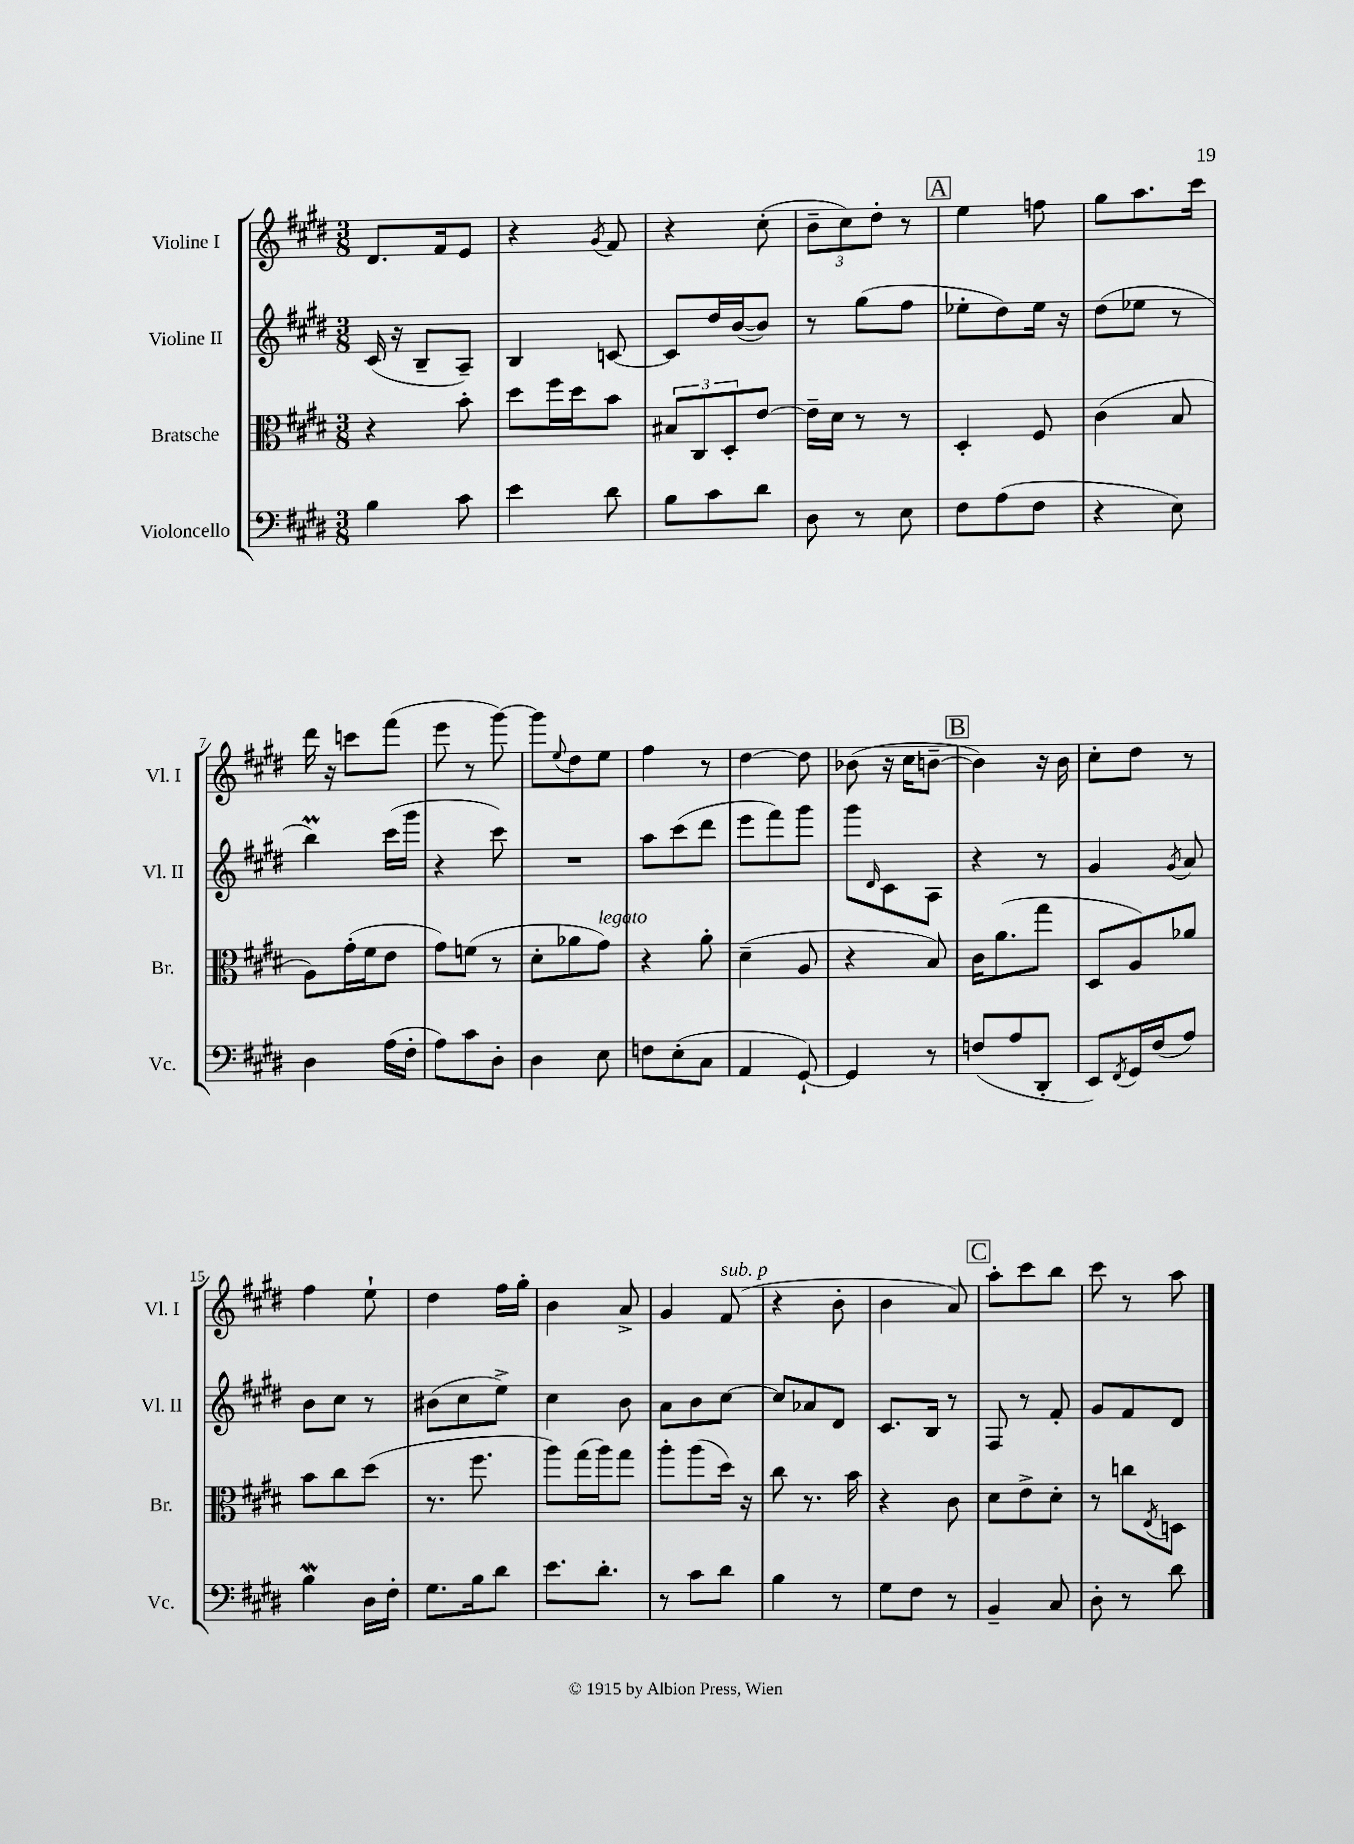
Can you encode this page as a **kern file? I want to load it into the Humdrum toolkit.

**kern	**kern	**kern	**kern
*staff4	*staff3	*staff2	*staff1
*clefF4	*clefC3	*clefG2	*clefG2
*k[f#c#g#d#]	*k[f#c#g#d#]	*k[f#c#g#d#]	*k[f#c#g#d#]
*M3/8	*M3/8	*M3/8	*M3/8
4B	4r	(16c#	8.d#
.	.	16r	.
.	.	8B~	.
.	.	.	16f#
8c#	8b'	8A~)	8e
=	=	=	=
4e	8dd#	4B	4r
.	16ff#	.	.
.	16dd#	.	.
.	.	.	8qg#
8d#	8b	[8c	8f#
=	=	=	=
8B	12B#	8c]	4r
.	12C#	.	.
8c#	.	16dd#	.
.	12D#'	.	.
.	.	([16b	.
8d#	[8e	8b])	(8cc#'
=	=	=	=
8D#	16e~]	8r	12b~
.	16d#	.	.
.	.	.	12cc#)
8r	8r	(8gg#	.
.	.	.	12dd#'
8E	8r	8ff#	8r
=	=	=	=
8F#	4D#'	8ee-'	4ee
(8A	.	8dd#)	.
8F#	8F#	16ee-	8ff
.	.	16r	.
=	=	=	=
4r	(4c#	(8dd#	8gg#
.	.	8ee-	8.aa
8E)	8B	8r	.
.	.	.	16ccc#
=	=	=	=
4D#	8A)	4bb)	16ddd#
.	.	.	16r
.	(16g#'	.	8ccc
.	16f#	.	.
(16A	8e	(16ccc#	(8fff#
16F#'	.	16ggg#	.
=	=	=	=
8A)	8g#)	4r	8eee
8c#	(8f	.	8r
8D#'	8r	8ccc#)	[8ggg#)
=	=	=	=
4D#	8d#'	4.r	8ggg#]
.	.	.	8qqee
.	8a-	.	8dd#
8E	8g#)	.	8ee
=	=	=	=
8F	4r	8aa	4ff#
(8E'	.	(8ccc#	.
8C#	8a'	8ddd#	8r
=	=	=	=
4AA	(4d#~	8eee	[4dd#
.	.	8fff#)	.
[8GG#`)	8A	8ggg#	8dd#]
=	=	=	=
4GG#]	4r	8ggg#	(8b-
.	.	16qqd#	.
.	.	8c#	16r
.	.	.	16cc#
8r	8B)	8A	[8b~
=	=	=	=
(8F	16c#	4r	4b])
.	(8.a	.	.
8A	.	.	.
8DD#'	8gg#	8r	16r
.	.	.	16b
=	=	=	=
8EE)	8D#	4g#	8cc#'
8qFF#	.	.	.
16GG#	8A)	.	8dd#
(16F#	.	.	.
.	.	8qg#	.
8A)	8a-	8a	8r
=	=	=	=
4B	8b	8b	4ff#
.	8cc#	8cc#	.
16D#	(8dd#	8r	8ee`
16F#'	.	.	.
=	=	=	=
8.G#	8.r	(8b#	4dd#
.	.	8cc#	.
16B	8.ff#	.	.
8d#	.	8ee^)	16ff#
.	.	.	16gg#'
=	=	=	=
8.e	8aa)	4cc#	4b
.	(16gg#	.	.
8.d#'	16aa)	.	.
.	8gg#	8b	8a^
=	=	=	=
8r	8aa'	8a	4g#
8c#	(8aa	8b	.
8d#	16dd#)	[8cc#	(8f#
.	16r	.	.
=	=	=	=
4B	8cc#	8cc#]	4r
.	8.r	8a-	.
8r	.	8d#	8b'
.	16b	.	.
=	=	=	=
8G#	4r	8.c#	4b
8F#	.	.	.
.	.	16B	.
8r	8c#	8r	8a)
=	=	=	=
4BB~	8d#	8F#	8aa'
.	8e^	8r	8ccc#
8C#	8d#'	8f#'	8bb
=	=	=	=
8D#'	8r	8g#	8ccc#
8r	8cc	8f#	8r
.	8qE	.	.
8d#	8D	8d#	8aa
==	==	==	==
*-	*-	*-	*-
